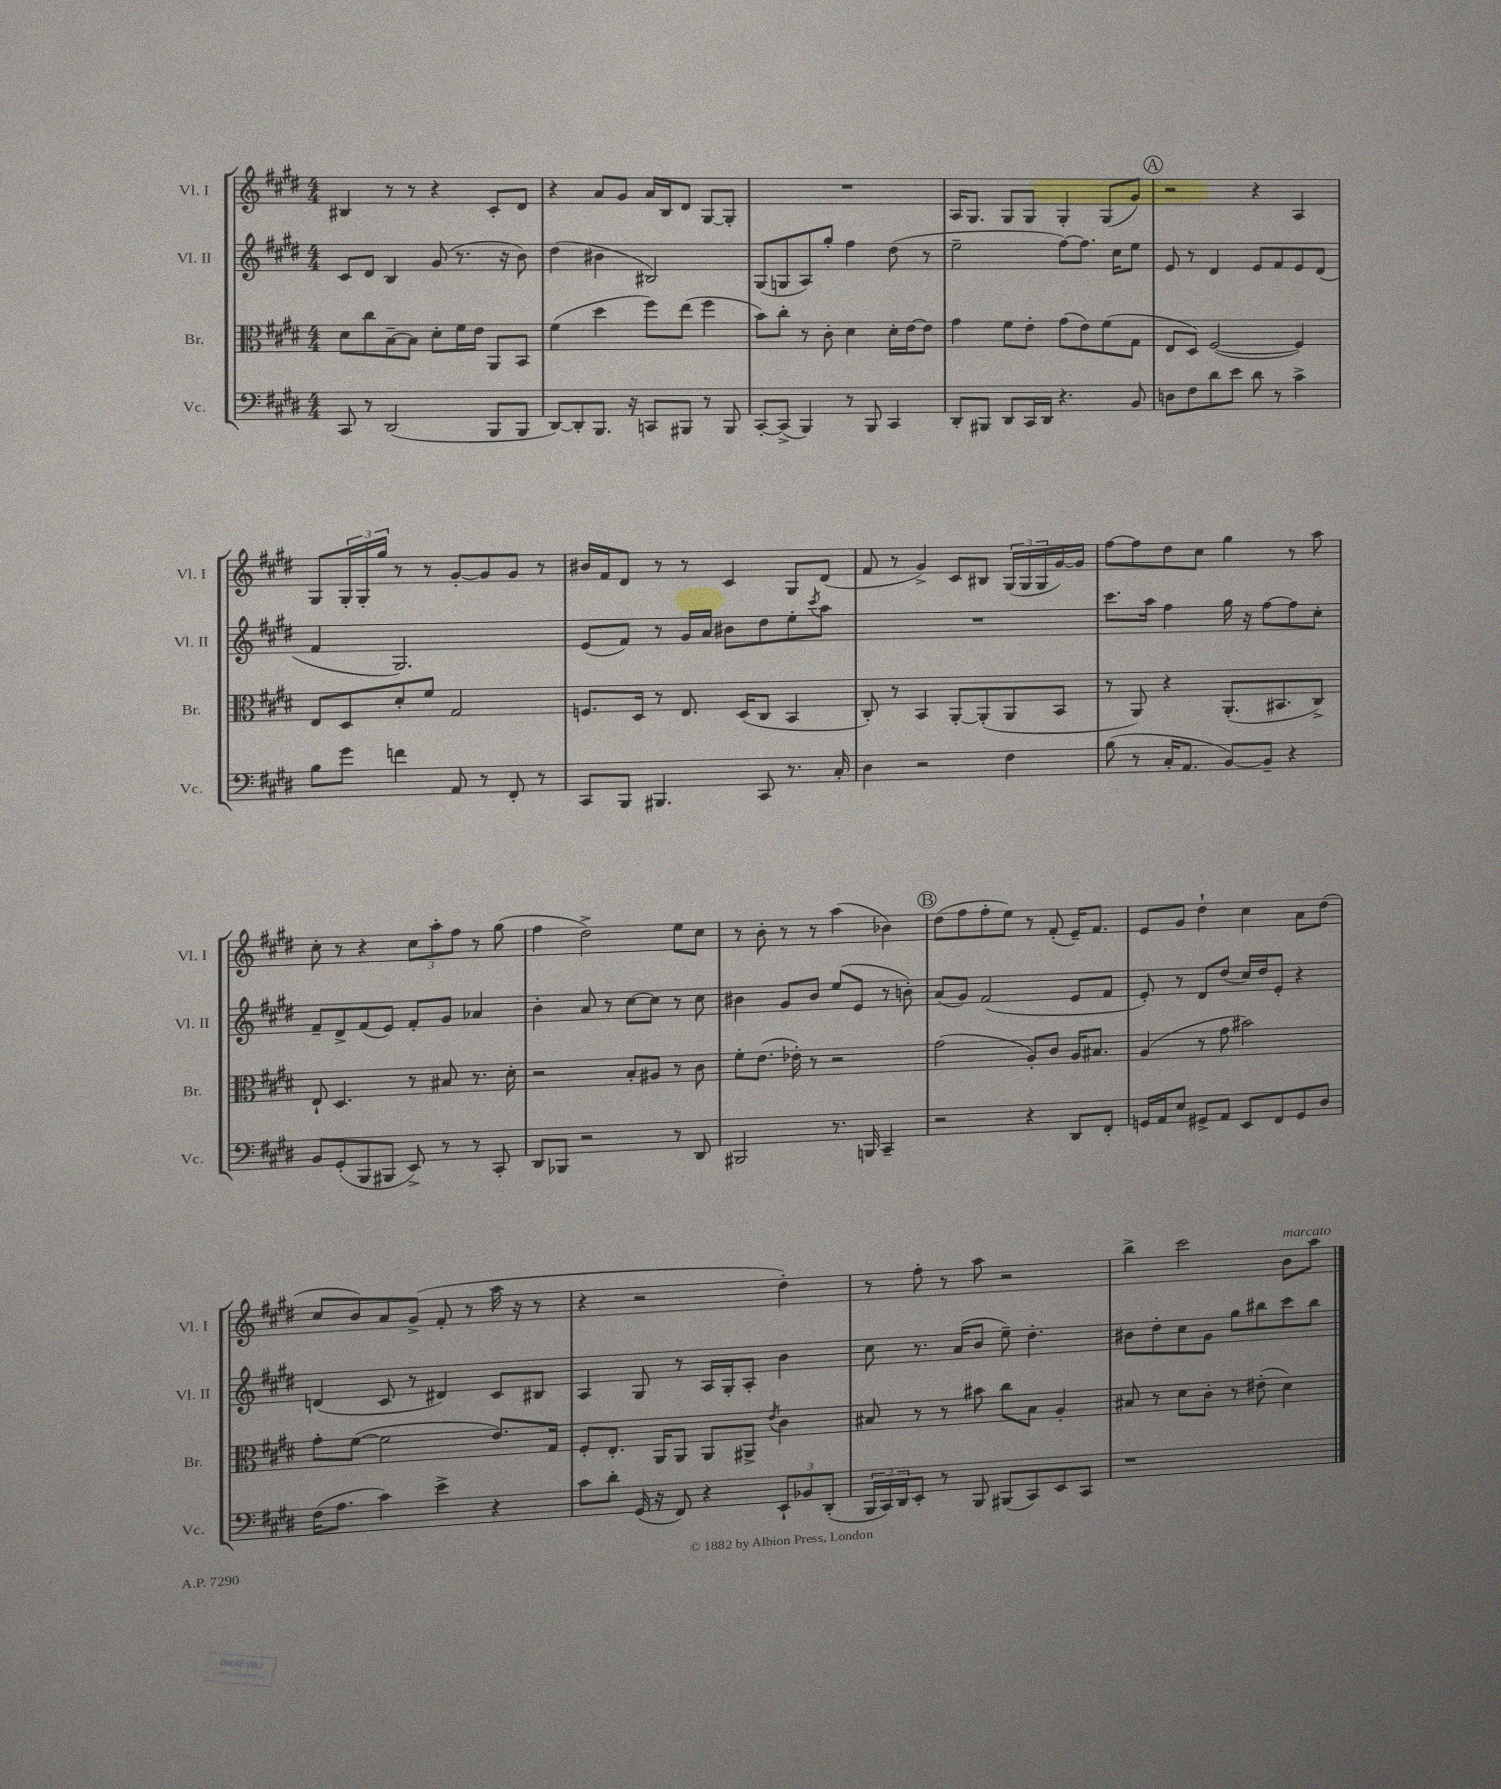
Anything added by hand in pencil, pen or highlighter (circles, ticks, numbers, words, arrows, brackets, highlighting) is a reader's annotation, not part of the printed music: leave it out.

**kern	**kern	**kern	**kern
*part4	*part3	*part2	*part1
*staff4	*staff3	*staff2	*staff1
*I"Vc.	*I"Br.	*I"Vl. II	*I"Vl. I
*I'Vc.	*I'Br.	*I'Vl. II	*I'Vl. I
*clefF4	*clefC3	*clefG2	*clefG2
*k[f#c#g#d#]	*k[f#c#g#d#]	*k[f#c#g#d#]	*k[f#c#g#d#]
*M4/4	*M4/4	*M4/4	*M4/4
=1	=1	=1	=1
8CC#/	8d#\L	8c#/L	4B#X/
8r	8cc#\	8d#/J	.
(2DD#/	[8B~\	4B/	8r
.	8B\J]	.	8r
.	8d#'\L	(8g#/	4r
.	16f#\L	8.r	.
.	16e\JJ	.	.
8BBB/L	8AA/L	.	8c#'/L
.	.	16r	.
8BBB/J	8BB/J	8b\)	8d#/J
=2	=2	=2	=2
[8DD#/L)	(4f#\	(4dd#\	4r
8DD#'/]	.	.	.
8.BBB/J	4dd#\	4b#X\	8a/L
.	.	.	8g#/J
16r	.	.	.
8CCn/L	8ff#\L)	2B#X/)	16a/LL
.	.	.	16B/J
8BBB#X/J	(8ee\J	.	8d#/J
8r	4ff#\	.	[8G#/L
8BBB#/	.	.	8G#'/J]
=3	=3	=3	=3
[8CC#'/L	8b\L)	(8G#/L	1r
(8CC#^/J]	8cc#'\J	8Gn/	.
4BBB/)	8r	8A/)	.
.	8c#'\	8gg#'/J	.
8r	4d#\	4ff#\	.
8BBB/	.	.	.
4CC#/	16d#'\LL	(8dd#\	.
.	[16e\J	.	.
.	8e\J]	8r	.
=4	=4	=4	=4
8DD#'/L	4g#\	2ee~\	16A/KL
.	.	.	8.G#/J
8BBB#X/J	.	.	.
8DD#/L	8f#\L	.	8G#/L
16CC#/L	8e'\J	.	8G#/J
16DD#/JJ	.	.	.
4.r	(8g#\L	[8ff#\L)	4G#'/
.	8e\)	8.ff#\J]	.
.	(8f#\	.	(8G#/L
.	.	16cc#\KL	.
8BB/	8G#\J	8ee\J	8g#/J)
!!LO:REH:place=s1:t=A
=5	=5	=5	=5
8Dn\L	8E/L	8e/	2r
8F#\	8D#/J)	8r	.
8d#\	([2F#/	4d#/	.
8e\J	.	.	.
8d#\	.	8e/L	4r
8r	.	8f#/	.
4c#^\	4F#/])	8e/	4A/
.	.	(8d#/J	.
!!LO:LB:g=z
=6	=6	=6	=6
8B\L	8E/L	4f#/	8G#/L
8g#\J	8D#/	.	24G#'/L
.	.	.	24G#'/
.	.	.	24gg#/JJ
4fn\	8d#'/	2.G#/)	8r
.	8f#/J	.	8r
8AA/	2G#/	.	[8g#'/L
8r	.	.	8g#/]
8FF#'/	.	.	8g#/J
8r	.	.	8r
=7	=7	=7	=7
8CC#/L	8.Fn/L	(8e/L	16b#X/LL
.	.	.	16f#/J
8BBB/J	.	8f#/J)	8d#/J
.	16D#/Jk	.	.
4.BBB#X/	8r	8r	8r
.	8.E/	16g#/LL	8r
.	.	16a/JJ	.
.	.	8b#X\L	4c#/
.	(16D#/KL	.	.
8CC#/	8C#/J	8dd#\	.
8.r	4BB/	8ee'\	8G#/L
.	.	8qccc#/	.
.	.	8aa\J	(8d#/J
16C#'/	.	.	.
=8	=8	=8	=8
4D#\	8C#'/)	1r	8f#/
.	8r	.	8r
2r	4BB/	.	4g#^/)
.	[8AA'/L	.	8c#/L
.	(8AA'/]	.	8B#X/J
4F#\	8AA/	.	(24G#/LL
.	.	.	24G#/
.	.	.	24G#/
.	8BB/J	.	[16g#/)
.	.	.	16g#/JJ]
=9	=9	=9	=9
(8B\	8r	8.ccc#\L	[8ff#\L
8r	8AA/)	.	8ff#\]
.	.	16aa\Jk	.
16C#'/KL	4r	4ff#\	8dd#\
8.AA/J	.	.	.
.	.	.	8cc#\J
[8BB/L)	(8.AA'/L	16gg#\	4gg#\
.	.	16r	.
8BB~/J]	.	[8ff#\L	.
.	8.BB#X/	.	.
4r	.	8ff#\]	8r
.	8C#^/J)	8cc#'\J	8aa\
!!LO:LB:g=z
=10	=10	=10	=10
8BB/L	8E`/	8f#~/L	8cc#'\
(8GG#'/	4.D#/	8d#^/	8r
8BBB/	.	(8f#/	4r
8BBB#X/J	.	8e/J)	.
8EE^/)	8r	8f#'/L	12cc#\L
.	.	.	12aa'\
8r	8B#X/	8g#/J	.
.	.	.	12ff#\J
8r	8.r	4a-X/	8r
8CC#'/	.	.	(8gg#\
.	16d#'\	.	.
=11	=11	=11	=11
8DD#/L	2r	4b'\	4ff#\
8BBB-X/J	.	.	.
2r	.	8a/	2dd#^\)
.	.	8r	.
.	8B'/L	[8cc#\L	.
.	8A#X/J	8cc#\J]	.
8r	8r	8r	8ee\L
8DD#/	8c#\	8cc#\	8cc#\J
=12	=12	=12	=12
2BBB#X/	8f#'\L	4b#X\	8r
.	(8.e\J	.	8b'\
.	.	8g#/L	8r
.	16e-X'\)	.	.
.	8r	8b#/J	8r
8.r	2r	(8ee/L	(4aa\
.	.	8e/J	.
16BBBn/	.	.	.
4CC#~/	.	8r	4b-X\)
.	.	8bn'\)	.
!!LO:REH:place=s1:t=B
=13	=13	=13	=13
2r	(2g#\	(8a/L	(8dd#\L
.	.	8g#/J)	8ff#\
.	.	(2f#/	8ff#'\
.	.	.	8ee\J)
4r	8A'/L)	.	8r
.	8c#/J	.	(8f#'/
8DD#/L	16A/KL	8e/L	16e~/KL)
.	8.B#X/J	.	8.f#/J
8FF#'/J	.	8f#/J	.
=14	=14	=14	=14
16GGn/LL	(4A/	8e'/)	8e/L
16AA/J	.	.	.
8E/J	.	8r	8g#/J
8GG#X^/L	8r	8d#/L	4dd#`\
8AA/J	8g#\	(8dd#/J	.
8EE/L	2b#X\)	16cc#/LL)	4cc#\
.	.	16dd#/J	.
8FF#/	.	8e'/J	.
8GG#/	.	4r	8a\L
8D#/J	.	.	(8dd#\J
!!LO:LB:g=z
=15	=15	=15	=15
(16F#\KL	8g#'\L	(4dn/	8cc#/L
8.A\J	.	.	.
.	([8f#\J	.	8b/)
4c#\)	2f#\]	8c#/	8a/
.	.	8r	(8g#^/J
4e^\	.	4d#X/)	8f#'/
.	.	.	8r
4r	8.e/L)	8c#/L	16aa\
.	.	.	16r
.	.	8B#X/J	8r
.	16G#/Jk	.	.
=16	=16	=16	=16
8c#\L	8F#'/L	4A/	4r
8d#'\J	8.E'/J	.	.
(16GG#/	.	8G#/	2r
16r	16AA/KL	.	.
8FF#/)	8AA/J	8r	.
4r	8AA/L	16A/LL	.
.	.	16G#'/J	.
.	8AA#X^/J	8A'/J	.
.	8qe/	.	.
12EE`/L	4c#\	4b\	4dd#'\)
12BB-X/	.	.	.
(12DD#'/J	.	.	.
=17	=17	=17	=17
24BBB/LL	8B#X/	8cc#\	8r
24CC#/)	.	.	.
24DD#/J	.	.	.
8EE'/J	8r	8.r	8ff#'\
8r	8r	.	8r
.	.	(16a/KL	.
8BBB/	8b#X\	8b/J	8aa\
(8BBB#X/L	8cc#\L	8ee~\)	2r
8CC#/)	8B#\J	4.dd#'\	.
8EE/	4A'/	.	.
8CC#/J	.	.	.
=18	=18	=18	=18
1r	8B#X/	8b#X\L	4bb^\
.	8r	8dd#'\	.
.	8d#\L	8cc#\	2ccc#\
.	8c#'\J	8g#\J	.
.	8r	8gg#\L	.
.	(8e#X'\	8bb#X\	.
!	!	!	!LO:TX:a:i:t=marcato
.	4d#\)	8ccc#\	8b\L
.	.	8bb#\J	8aa\J
==	==	==	==
*-	*-	*-	*-
